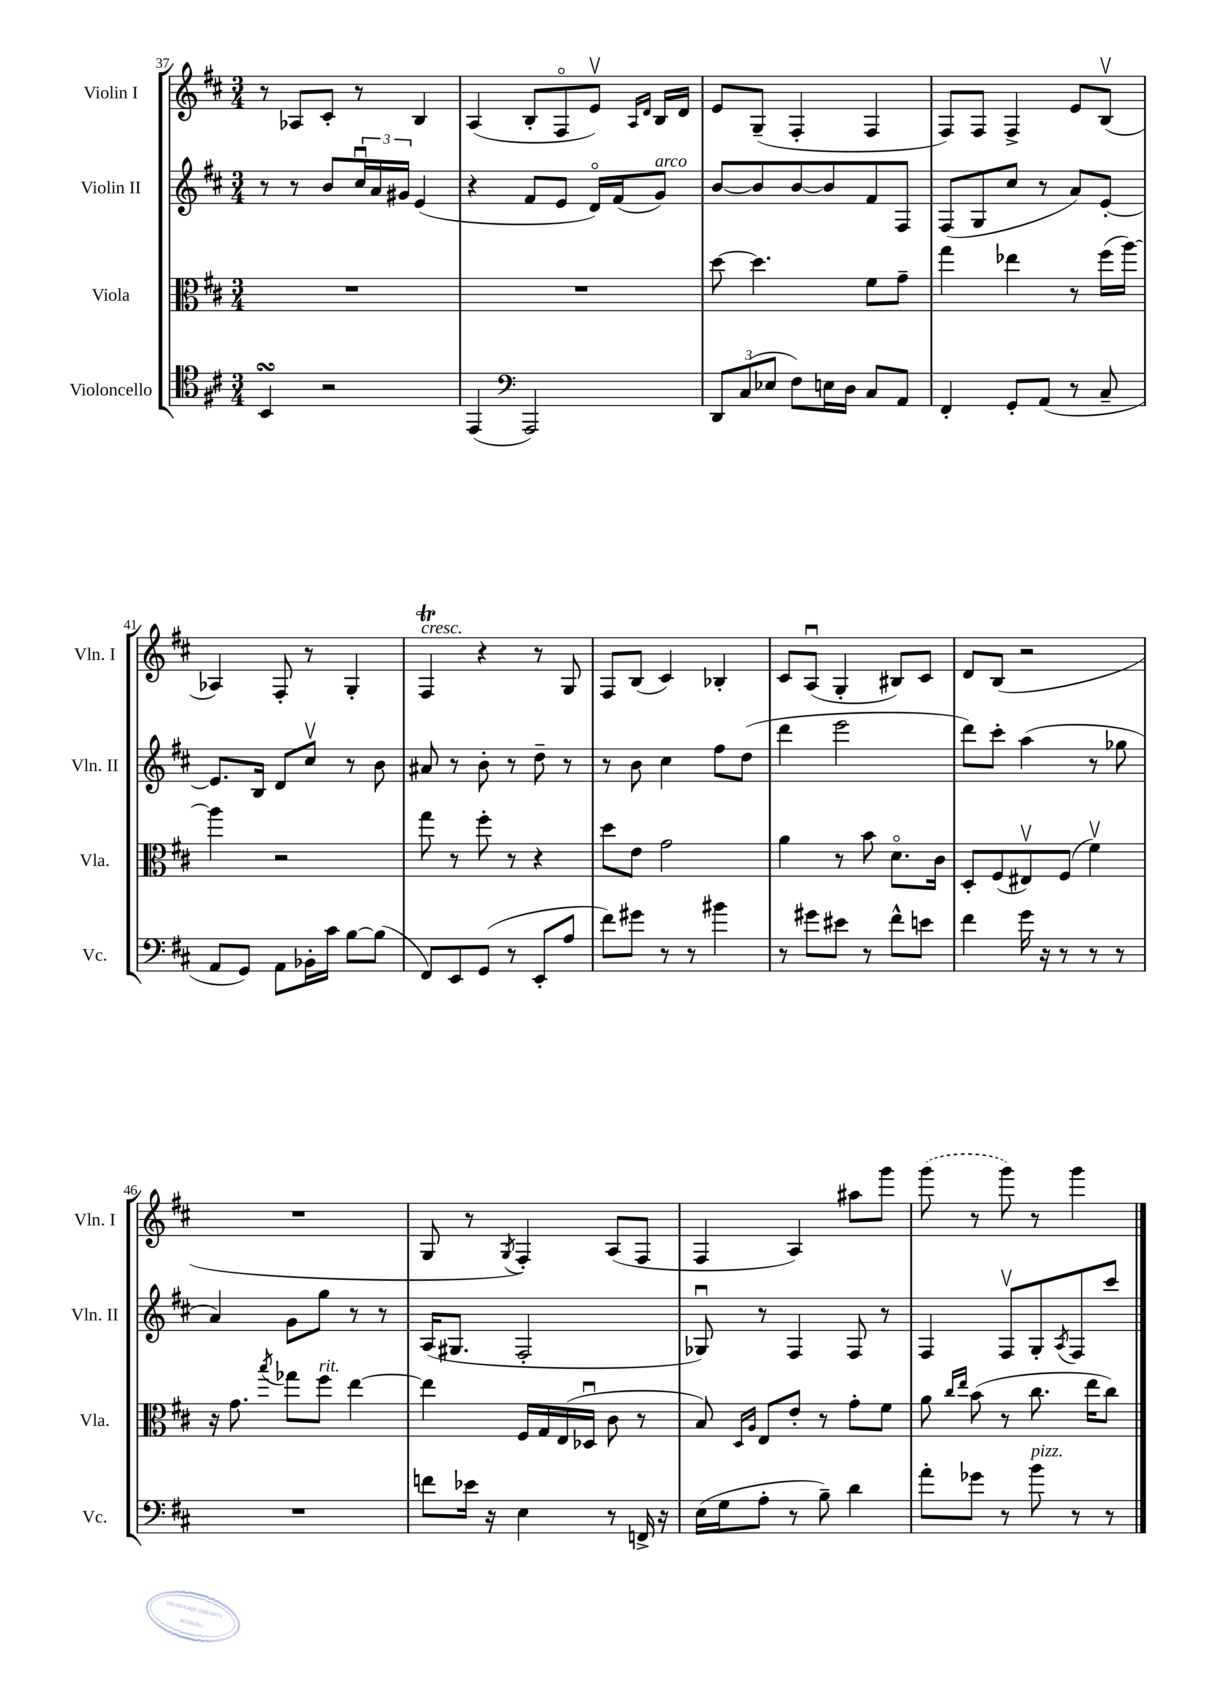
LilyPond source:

<<
\new StaffGroup <<
\new Staff = "s0" \with { instrumentName = "Violin I" shortInstrumentName = "Vln. I" } {
    \clef treble \key d \major \numericTimeSignature \time 3/4
    r8 aes8 cis'8-. r8 b4 |
    a4( b8-. fis8\flageolet e'8\upbow) \grace { a16 d'16 } b16 d'16 |
    e'8 g8--( fis4-. fis4 |
    fis8) fis8 fis4-> e'8 b8\upbow( |
    aes4) fis8-. r8 g4-. |
    fis4\trill^\markup { \italic "cresc." } r4 r8 g8 |
    fis8 b8( cis'4) bes4-. |
    cis'8 a8\downbow( g4-. bis8) cis'8 |
    d'8 b8( r2 |
    R2. |
    g8 r8 \acciaccatura { g8 } fis4-.) a8( fis8 |
    fis4 a4) ais''8 g'''8 |
    \once \slurDashed g'''8( r8 g'''8) r8 g'''4 \bar "|." |
}
\new Staff = "s1" \with { instrumentName = "Violin II" shortInstrumentName = "Vln. II" } {
    \clef treble \key d \major \numericTimeSignature \time 3/4
    r8 r8 b'8 \tuplet 3/2 { cis''16\downbow a'16 gis'16 } e'4( |
    r4 fis'8 e'8 d'16\flageolet) fis'16( g'8^\markup { \italic "arco" }) |
    b'8~ b'8 b'8~ b'8 fis'8 fis8 |
    fis8( g8 cis''8 r8 a'8) e'8~-. |
    e'8. b16 d'8 cis''8\upbow r8 b'8 |
    ais'8 r8 b'8-. r8 d''8-- r8 |
    r8 b'8 cis''4 fis''8 d''8( |
    d'''4 e'''2 |
    d'''8) cis'''8-. a''4( r8 ges''8 |
    a'4) g'8 g''8 r8 r8 |
    a16( gis8. fis2-. |
    ges8\downbow) r8 fis4 fis8 r8 |
    fis4 fis8\upbow g8-. \acciaccatura { a8 } fis8 cis'''8 \bar "|." |
}
\new Staff = "s2" \with { instrumentName = "Viola" shortInstrumentName = "Vla." } {
    \clef alto \key d \major \numericTimeSignature \time 3/4
    R2. |
    R2. |
    d''8~ d''4. fis'8 g'8-- |
    g''4 ees''4 r8 fis''16( a''16~) |
    a''4 r2 |
    g''8 r8 fis''8-. r8 r4 |
    d''8 e'8 g'2 |
    a'4 r8 b'8 d'8.\flageolet cis'16 |
    d8-. fis8( eis8\upbow) fis8( fis'4\upbow) |
    r16 g'8. \acciaccatura { b''8 } ges''8 fis''8^\markup { \italic "rit." } e''4~ |
    e''4 fis16 g16 e16( des16\downbow cis'8 r8 |
    b8) \grace { d16 a16 } e8 e'8-. r8 g'8-. fis'8 |
    a'8 \grace { cis''16 e''16 } b'8( r8 cis''8. e''16 cis''8) \bar "|." |
}
\new Staff = "s3" \with { instrumentName = "Violoncello" shortInstrumentName = "Vc." } {
    \clef tenor \key d \major \numericTimeSignature \time 3/4
    b,4\turn r2 |
    e,4( \clef bass a,,2) |
    \tuplet 3/2 { d,8 cis8( ees8 } fis8) e16 d16 cis8 a,8 |
    fis,4-. g,8-. a,8( r8 cis8-- |
    a,8 g,8) a,8 bes,16-. cis'16 b8~ b8( |
    fis,8) e,8 g,8( r8 e,8-. a8 |
    fis'8) gis'8 r8 r8 bis'4 |
    r8 gis'8 eis'8 r8 fis'8-^ e'8 |
    fis'4 g'16 r16 r8 r8 r8 |
    R2. |
    f'8 ees'16 r16 e4 r8 f,16-> r16 |
    e16( g16 a8-. r8 b8--) d'4 |
    a'8-. ges'8 r8 b'8^\markup { \italic "pizz." } r8 r8 \bar "|." |
}
>>
>>
\layout { \context { \Score currentBarNumber = #37 } }
